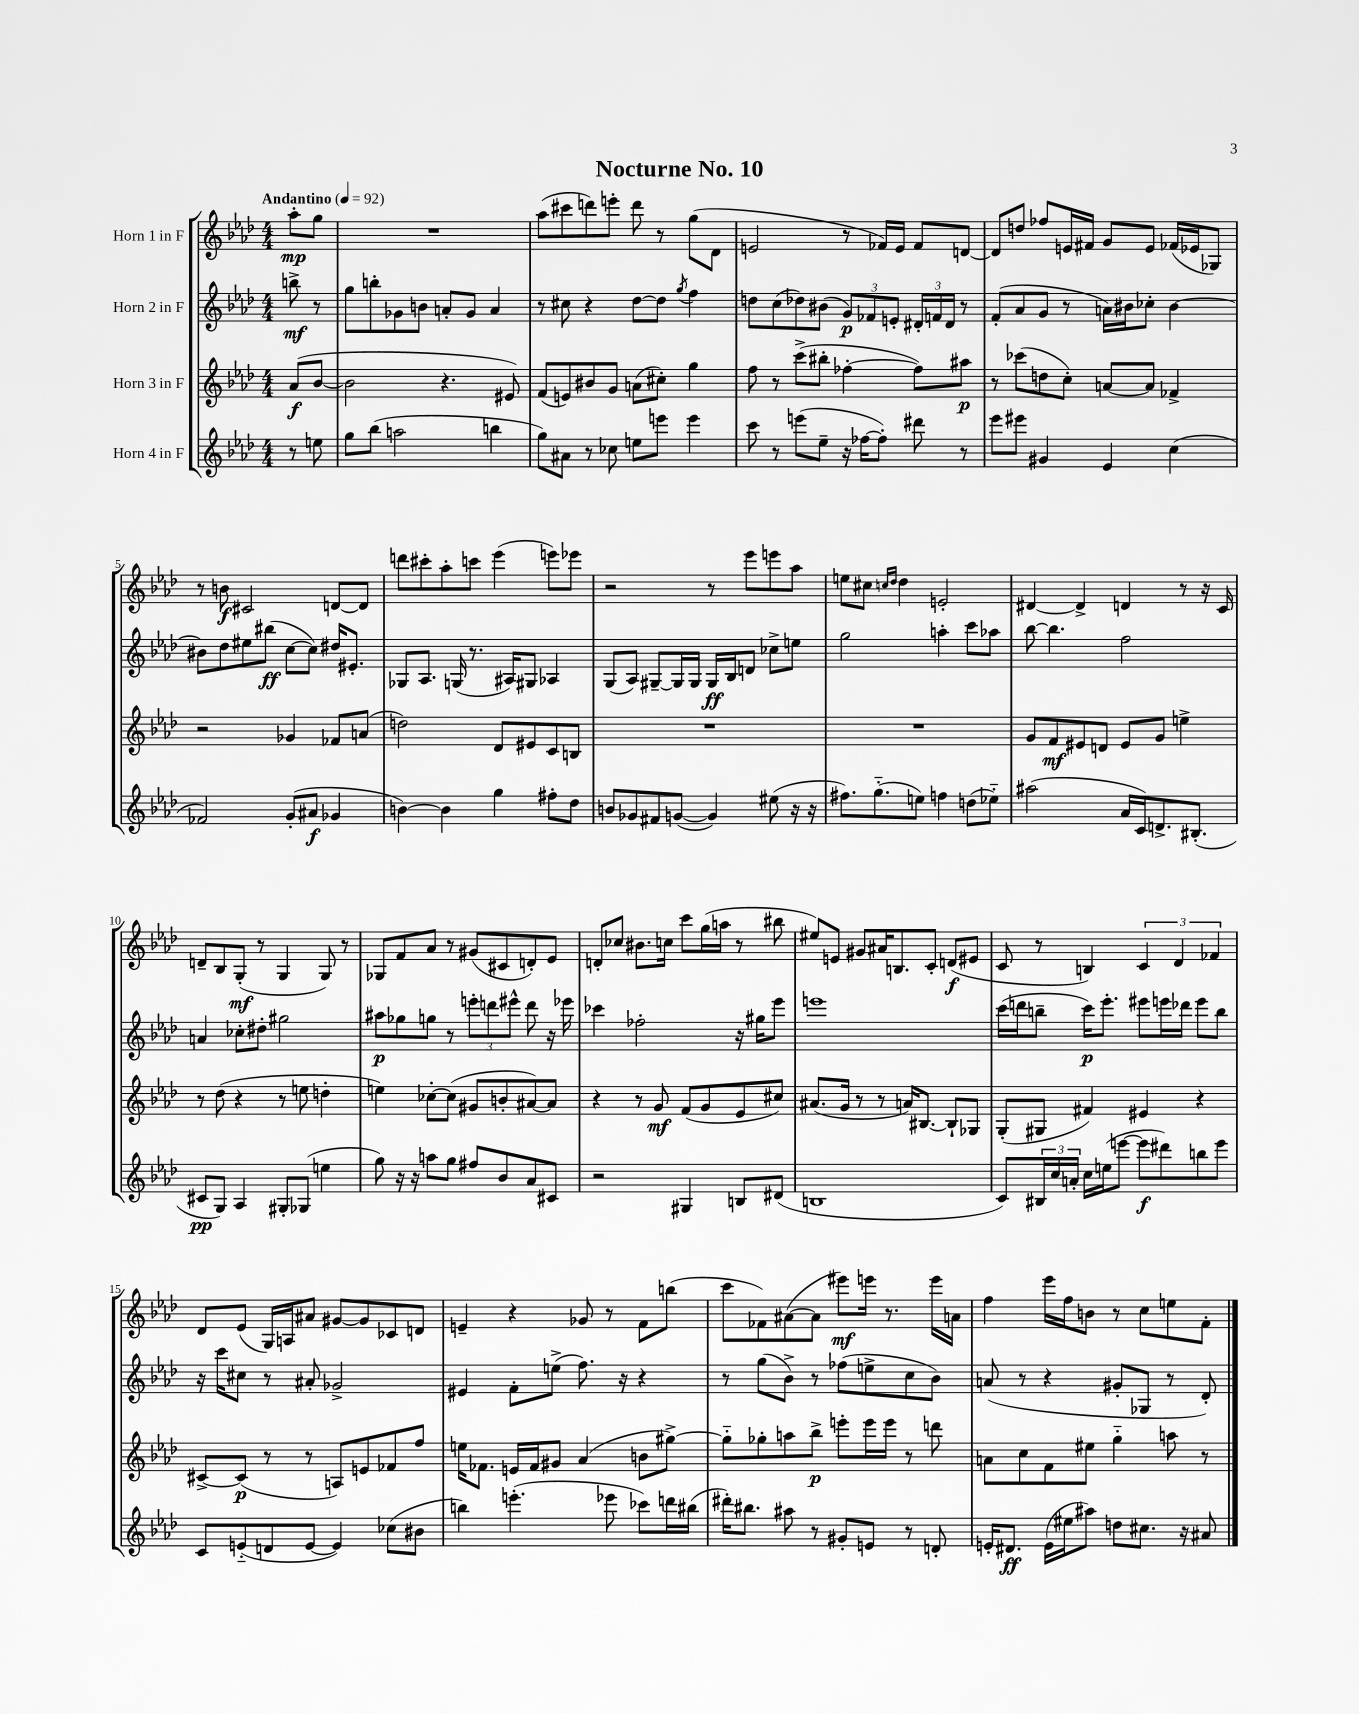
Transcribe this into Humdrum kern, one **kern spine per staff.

**kern	**kern	**kern	**kern
*staff4	*staff3	*staff2	*staff1
*clefG2	*clefG2	*clefG2	*clefG2
*k[b-e-a-d-]	*k[b-e-a-d-]	*k[b-e-a-d-]	*k[b-e-a-d-]
*M4/4	*M4/4	*M4/4	*M4/4
*MM92	*MM92	*MM92	*MM92
8r	(8a-/L	8bb^\	8aa-'\L
8ee\	[8b-/J	8r	8gg\J
=	=	=	=
8gg\L	2b-\]	8gg\L	1r
(8bb-\J	.	8bb'\	.
2aa\	.	8g-\	.
.	.	8b\J	.
.	4.r	8a'/L	.
.	.	8g-/J	.
4bb\	.	4a/	.
.	8e#/)	.	.
=	=	=	=
8gg\L)	(8f/L	8r	(8aa-\L
8a#\J	8e/)	8cc#\	8ccc#\
8r	8b#/	4r	8ddd\)
8cc-\	8g/J	.	8eee'\J
8ee\L	(8a\L	[8dd-\L	8ddd\
8eee\J	8cc#'\J)	8dd-\]J	8r
.	.	8qgg/	.
4eee\	4gg\	4ff\	(8gg\L
.	.	.	8d-\J
=	=	=	=
8ccc\	8ff\	8dd\L	2e/
8r	8r	(8cc\	.
(8eee\L	(8ccc^\L	8dd-\)	.
8ee-~\J	8bb#'\J	(8b#\J	.
16r	[4ff-'\	12g/L)	8r
[16ff-\LK	.	.	.
.	.	12f-/	.
8ff-'\]J)	.	.	16f-/LL)
.	.	12e'/J	.
.	.	.	16e/JJ
8ddd#\	8ff-\]L)	24d#'/LL	8f-/L
.	.	24f/	.
.	.	24d#/JJ	.
8r	8aa#\J	8r	[8d/J
=	=	=	=
8eee-\L	8r	(8f'/L	8d/]L
8eee#\J	(8ccc-\L	8a-/	8dd/J
4g#/	8dd\	8g/J	8ff-/L
.	8cc'\J)	8r	16e/L
.	.	.	16f#/JJ
4e-/	[8a/L	16a\LL)	8g/L
.	.	16b#\J	.
.	8a/]J	8cc-'\J	8e/J
(4cc\	4f-^/	[4b#\	(16f-/LL
.	.	.	16e-/J
.	.	.	8G-/J)
=	=	=	=
2f-/)	2r	8b#\]L	8r
.	.	8dd-\	8b\
.	.	8ee#\	2c#/
.	.	(8bb#\J	.
(8g'/L	4g-/	[8cc\L	.
8a#/J	.	8cc\]J)	.
4g-/	8f-/L	16dd#/LK	[8d/L
.	.	8.e#'/J	.
.	(8a/J	.	8d/]J
=	=	=	=
[4b\)	2dd\)	8G-/L	8ddd\L
.	.	8.A-/J	8ccc#'\
4b\]	.	.	8aa-'\
.	.	(16G/	.
.	.	8.r	8ccc\J
4gg\	8d-/L	.	(4eee-\
.	.	16A#/LK)	.
.	8e#/	8G#/J	.
8ff#'\L	8c/	4A-/	8eee\L)
8dd-\J	8B/J	.	8eee-\J
=	=	=	=
8b/L	1r	(8G/L	2r
8g-/	.	8A-/J)	.
8f#/	.	[8G#~/L	.
([8g/J	.	16G#/]L	.
.	.	16G#/JJ	.
4g/])	.	16G#/LL	8r
.	.	16B-/J	.
.	.	8d/J	8eee-\L
(8ee#\	.	8cc-^\L	8eee\
16r	.	8ee\J	8aa-\J
16r	.	.	.
=	=	=	=
8.ff#\L)	1r	2gg\	8ee\L
.	.	.	8cc#\J
(8.gg'~\	.	.	.
.	.	.	16qqcc/LL
.	.	.	16qqdd-/JJ
.	.	.	4dd-\
8ee\J)	.	.	.
4ff\	.	4aa'\	2e'/
(8dd\L	.	8ccc\L	.
8ee-'~\J)	.	8aa-\J	.
=	=	=	=
(2aa#\	8g/L	[8bb-\	[4d#/
.	8f/	4.bb-\]	.
.	8e#/	.	4d#^/]
.	8d/J	.	.
16a-/LL	8e#/L	2ff\	4d/
16c/J)	.	.	.
8.d^/	8g/J	.	.
.	4ee^\	.	8r
(8.B#'/J	.	.	.
.	.	.	16r
.	.	.	16c/
=	=	=	=
8c#/L	8r	4a/	8d~/L
8G/J)	(8dd-\	.	8B-/
4A-/	4r	8cc-'\L	(8G'/J
.	.	8dd#'\J	8r
8G#'/L	8r	2gg#\	4G/
(8G-/J	8ee\	.	.
4ee\	4dd'\	.	8G/)
.	.	.	8r
=	=	=	=
8gg\)	4ee\)	8aa#\L	8G-/L
16r	.	8gg-\	8f/
16r	.	.	.
8aa\L	[8cc-'\L	8gg\J	8a-/J
8gg\J	(8cc-\]J	8r	8r
8ff#/L	8g#/L	12eee'\L	(8g#/L
.	.	12ddd\	.
8b-/	8b'/	.	8c#/
.	.	12eee#^^\J	.
8a-/	[8a#/)	8ddd\	8d'/)
8c#/J	8a#/]J	16r	8e-/J
.	.	16eee-\	.
=	=	=	=
2r	4r	4ccc-\	8d'/L
.	.	.	8cc-/J
.	8r	2ff-'\	8.b#\L
.	8g/	.	.
.	.	.	16cc\Jk
4G#/	(8f/L	.	8ccc\L
.	8g/	.	(16gg\L
.	.	.	16aa\JJ
8B/L	8e-/	16r	8r
.	.	16gg#\LK	.
(8d#/J	8cc#/J)	8eee-\J	8bb#\
=	=	=	=
1B	(8.a#/L	1eee	8ee#/L)
.	.	.	8e/J
.	16g/Jk	.	.
.	8r	.	8g#/L
.	8r	.	16a#/K
.	.	.	8.B/
.	16a/LK)	.	.
.	[8.B#/J	.	.
.	.	.	8c'/J
.	8B#`/]L	.	(8d/L
.	8G-/J	.	8e#/J
=	=	=	=
8c/L)	(8G'/L	(16ccc\LL	8c/
.	.	16ddd\J	.
24B#/L	8G#/J	8bb~\J	8r
24cc/	.	.	.
24a'/JJ	.	.	.
16cc\LL	4f#/)	16ccc\LK)	4B/)
(16ee\J	.	8.eee-'\J	.
[8eee\J	.	.	.
8eee\]L	4e#/	8eee#\L	6c/
8ddd#\)	.	16eee\L	.
.	.	.	6d-/
.	.	16ddd-\JJ	.
8bb\	4r	8eee\L	.
.	.	.	6f-/
8eee\J	.	8bb\J	.
=	=	=	=
8c/L	[8c#^/L	16r	8d-/L
.	.	16ccc\LK	.
(8e'~/	(8c#/]J	8cc#\J	(8e-/J
8d/	8r	8r	16G/LL)
.	.	.	16A/J
[8e/J	8r	8a#'/	8a#/J
4e/])	8A/L)	2g-^/	[8g#/L
.	8e/	.	8g#/]
(8cc-\L	8f-/	.	8c-/
8b#\J	8ff/J	.	8d/J
=	=	=	=
4bb\)	16ee\LK	4e#/	4e~/
.	8.f-\J	.	.
(4.eee'\	16e/LL	8f'\L	4r
.	16f-/J	.	.
.	8g#/J	(8ee^\J	.
.	(4a-/	8.ff\)	8g-/
8eee-\	.	.	8r
.	.	16r	.
8ccc-\L)	8b\L	4r	8f\L
16ddd\L	[8gg#^\J)	.	(8bb\J
(16bb#\JJ	.	.	.
=	=	=	=
16ddd#'\LK)	8gg#'~\]L	8r	8ccc\L
8.bb#\J	.	.	.
.	8gg-'\	(8gg\L	8f-\)
8aa#\	8aa\	8b-^\J)	([8a#\
8r	8bb-^\J	8r	8a#\]J
8g#'/L	8eee'\L	(8ff-\L	8eee#\L)
8e/J	16eee\L	8ee^\	16eee\Jk
.	16eee\JJ	.	8.r
8r	8r	8cc\	.
8d'/	8ddd\	8b-\J)	16eee\LL
.	.	.	16a\JJ
=	=	=	=
16e'/LK	8a\L	(8a/	4ff\
8.d#/J	.	.	.
.	8cc\	8r	.
(16e\LL	8f\	4r	16eee-\LL
16ee#\J	.	.	16ff\J
8aa#\J)	8ee#\J	.	8b\J
8dd\L	4gg'~\	8g#'/L	8r
8.cc#\J	.	8G-/J	8cc\L
.	8aa\	8r	8ee\
16r	.	.	.
8a#/	8r	8d-'/)	8f'\J
==	==	==	==
*-	*-	*-	*-
